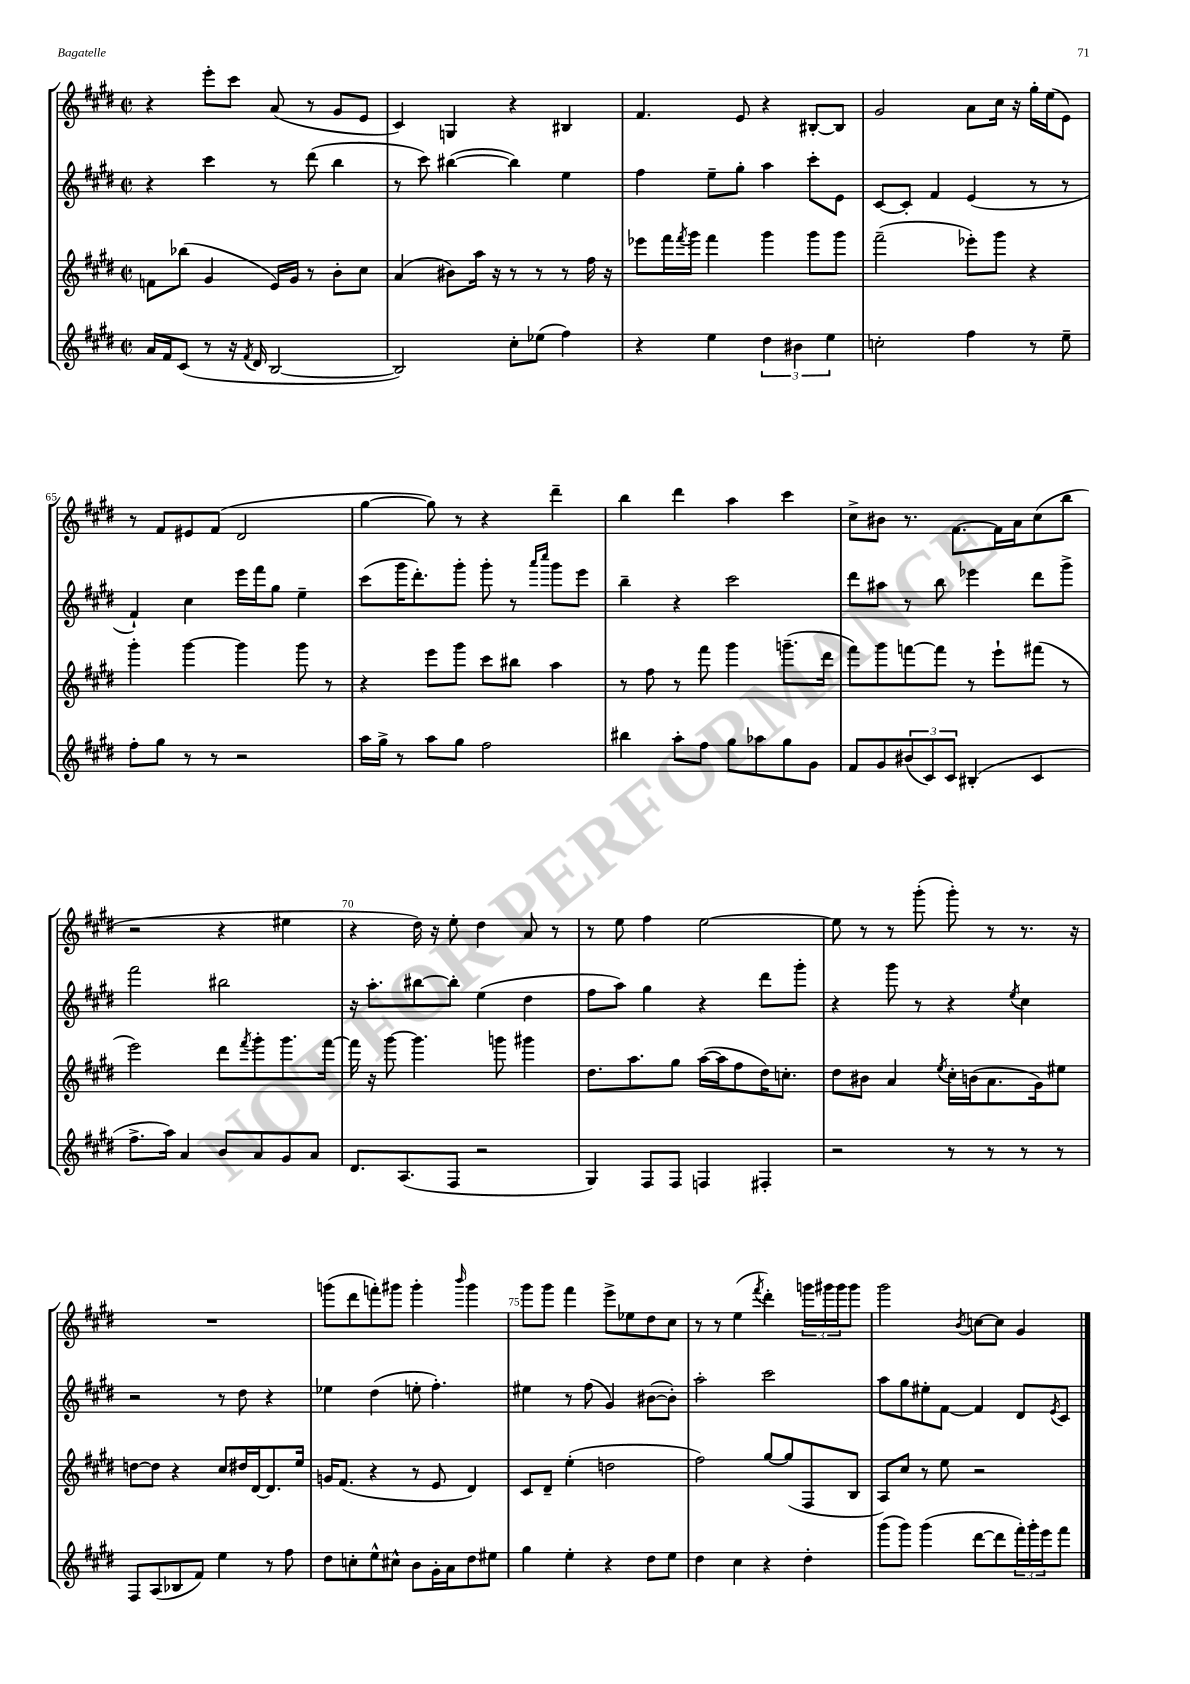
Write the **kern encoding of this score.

**kern	**kern	**kern	**kern
*staff4	*staff3	*staff2	*staff1
*clefG2	*clefG2	*clefG2	*clefG2
*k[f#c#g#d#]	*k[f#c#g#d#]	*k[f#c#g#d#]	*k[f#c#g#d#]
*M2/2	*M2/2	*M2/2	*M2/2
*met(c|)	*met(c|)	*met(c|)	*met(c|)
16a/LL	8f\L	4r	4r
16f#/J	.	.	.
(8c#/J	(8bb-\J	.	.
8r	4g#/	4ccc#\	8eee'\L
16r	.	.	8ccc#\J
8qf#/	.	.	.
16d#/	.	.	.
[2B/	16e/LL)	8r	(8a/
.	16g#/JJ	.	.
.	8r	(8ddd#\	8r
.	8b'\L	4bb\	8g#/L
.	8cc#\J	.	8e/J
=	=	=	=
2B/])	(4a/	8r	4c#/)
.	.	8ccc#\)	.
.	8b#\L)	([4bb#\	4G/
.	16aa\Jk	.	.
.	16r	.	.
8cc#'\L	8r	4bb#\])	4r
(8ee-\J	8r	.	.
4ff#\)	8r	4ee\	4B#/
.	16ff#\	.	.
.	16r	.	.
=	=	=	=
4r	8eee-\L	4ff#\	4.f#/
.	16fff#\L	.	.
.	8qfff#/	.	.
.	16ggg#\JJ	.	.
4ee\	4fff#\	8ee~\L	.
.	.	8gg#'\J	8e/
6dd#\	4ggg#\	4aa\	4r
6b#\	.	.	.
.	8ggg#\L	8ccc#'\L	[8B#'/L
6ee\	.	.	.
.	8ggg#\J	8e\J	8B#/]J
=	=	=	=
2cc'\	(2fff#~\	[8c#/L	2g#/
.	.	8c#'/]J	.
.	.	4f#/	.
4ff#\	8eee-'\L)	(4e/	8a\L
.	8ggg#\J	.	16cc#\Jk
.	.	.	16r
8r	4r	8r	16gg#'\LL
.	.	.	(16ee\J
8ee~\	.	8r	8e\J)
=	=	=	=
8ff#'\L	4ggg#'\	4f#`/)	8r
8gg#\J	.	.	8f#/L
8r	[4ggg#\	4cc#\	8e#/
8r	.	.	(8f#/J
2r	4ggg#\]	16eee\LL	2d#/
.	.	16fff#\J	.
.	.	8gg#\J	.
.	8ggg#\	4ee~\	.
.	8r	.	.
=	=	=	=
16aa\LL	4r	(8ccc#\L	[4gg#\
16gg#^\JJ	.	.	.
8r	.	16ggg#\K	.
.	.	8.ddd#'\)	.
8aa\L	8eee\L	.	8gg#\])
8gg#\J	8ggg#\J	8ggg#'\J	8r
2ff#\	8ccc#\L	8ggg#'\	4r
.	8bb#\J	8r	.
.	.	16qqaaa/LL	.
.	.	16qqcccc#/JJ	.
.	4aa\	8ggg#\L	4ddd#~\
.	.	8eee\J	.
=	=	=	=
4bb#\	8r	4bb~\	4bb\
.	8ff#\	.	.
8aa'\L	8r	4r	4ddd#\
8ff#\J	8fff#\	.	.
8gg#\L	4ggg#\	2ccc#\	4aa\
8aa-\	.	.	.
8gg#\	(8.ggg~\L	.	4ccc#\
8g#\J	.	.	.
.	16ddd#\Jk	.	.
=	=	=	=
8f#/L	8fff#\L)	8ddd#\L	8cc#^\L
8g#/	8ggg#\	8aa#\J	8b#\J
(12b#/	[8fff\	8r	8.r
12c#/)	.	.	.
.	8fff\]J	8bb\	.
12c#/J	.	.	.
.	.	.	[8.f#\L
(4B#'/	8r	4eee-\	.
.	8eee`\L	.	16f#\]L
.	.	.	16a\J
4c#/	(8fff#\J	8ddd#\L	(8cc#\
.	8r	8ggg#^\J	8bb\J
=	=	=	=
8.ff#^\L	2eee\)	2fff#\	2r
16aa\Jk)	.	.	.
4a/	.	.	.
8b/L	8ddd#\L	2bb#\	4r
.	8qfff#/	.	.
8a/	8ggg#'\	.	.
8g#/	8.ggg#\	.	4ee#\
8a/J	.	.	.
.	[16fff#\Jk	.	.
=	=	=	=
8.d#/L	16fff#\]	16r	4r
.	16r	8.aa'\L	.
.	[8ggg#\	.	.
(8.A/	.	.	.
.	4.ggg#\]	[8bb#\	16dd#\)
.	.	.	16r
8F#/J	.	8bb#'\]J	8ee'\
2r	.	(4ee\	4dd#\
.	8ggg\	.	.
.	4ggg#\	4dd#\	8a/
.	.	.	8r
=	=	=	=
4G#/)	8.dd#\L	8ff#\L	8r
.	.	8aa\J)	8ee\
.	8.aa\	.	.
8F#/L	.	4gg#\	4ff#\
8F#/J	8gg#\J	.	.
4F/	([16aa\LL	4r	[2ee\
.	16aa\]J	.	.
.	8ff#\	.	.
4F#'/	16dd#\K)	8ddd#\L	.
.	8.cc'\J	.	.
.	.	8ggg#'\J	.
=	=	=	=
2r	8dd#\L	4r	8ee\]
.	8b#\J	.	8r
.	4a/	8ggg#\	8r
.	.	8r	(8ggg#'\
.	8qee/	.	.
8r	16cc#'\LL	4r	8ggg#'\)
.	(16b\J	.	.
8r	8.a\	.	8r
.	.	8qee/	.
8r	.	4cc#\	8.r
.	16g#\k)	.	.
8r	8ee#\J	.	.
.	.	.	16r
=	=	=	=
8F#/L	[8dd\L	2r	1r
(8A/	8dd\]J	.	.
8B-/	4r	.	.
8f#/J)	.	.	.
4ee\	8cc#/L	8r	.
.	16dd#/L	8dd#\	.
.	[16d#/J	.	.
8r	8.d#/]	4r	.
8ff#\	.	.	.
.	16ee/Jk	.	.
=	=	=	=
8dd#\L	16g/LK	4ee-\	(8ggg\L
.	(8.f#/J	.	.
8cc'\	.	.	8ddd#\
8ee^^\	4r	(4dd#\	8fff'\)
8cc#^^\J	.	.	8ggg#\J
8b\L	8r	8ee'\	4ggg#'\
16g#'\L	8e/	4.ff#'\)	.
16a\J	.	.	.
.	.	.	16qqbbb/
8dd#\	4d#/)	.	4ggg#\
8ee#\J	.	.	.
=	=	=	=
4gg#\	8c#/L	4ee#\	8ggg#\L
.	8d#~/J	.	8ggg#\J
4ee'\	(4ee'\	8r	4fff#\
.	.	(8ff#\	.
4r	2dd\	4g#/)	8eee^\L
.	.	.	8ee-\
8dd#\L	.	([8b#\L	8dd#\
8ee\J	.	8b#'\]J)	8cc#\J
=	=	=	=
4dd#\	2ff#\)	2aa'\	8r
.	.	.	8r
4cc#\	.	.	(4ee\
.	.	.	8qfff#/
4r	[8gg#/L	2ccc#\	4ddd#'\)
.	(8gg#/]	.	.
4dd#'\	8F#/	.	24ggg\LL
.	.	.	24ggg#\
.	.	.	24ggg#\J
.	8B/J	.	8ggg#\J
=	=	=	=
(8ggg#\L	8A/L)	8aa\L	2ggg#\
8ggg#\J)	8cc#/J	8gg#\	.
(4ggg#\	8r	8ee#'\	.
.	8ee\	[8f#\J	.
.	.	.	8qb/
[8ddd#\L	2r	4f#/]	[8cc\L
8ddd#\]	.	.	8cc\]J
24fff#'\L)	.	8d#/L	4g#/
24ggg#'\	.	.	.
24eee\J	.	.	.
.	.	8qe/	.
8fff#\J	.	8c#/J	.
==	==	==	==
*-	*-	*-	*-
